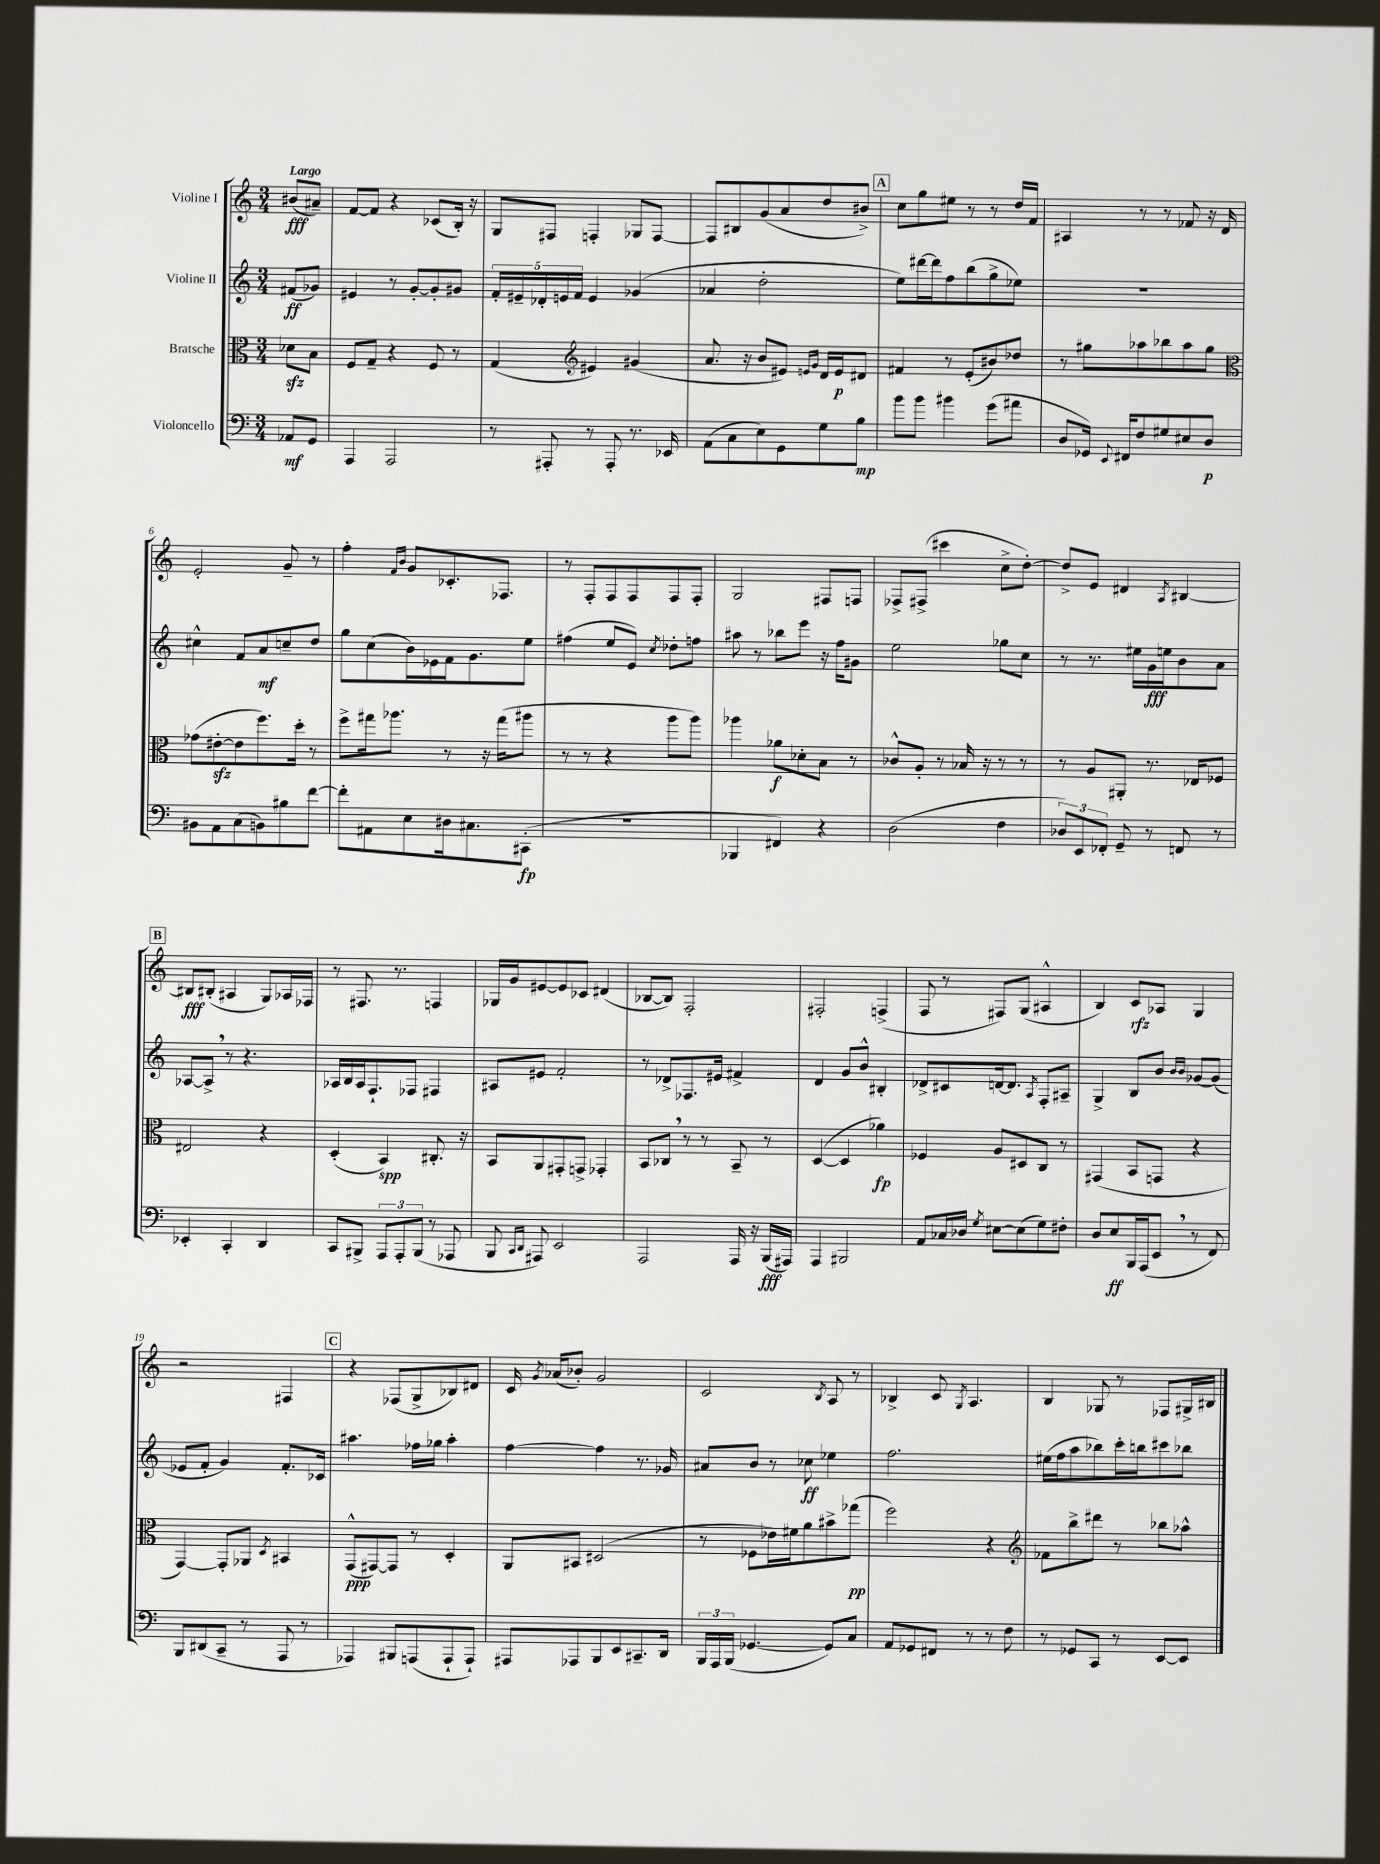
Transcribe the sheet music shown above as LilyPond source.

<<
\new StaffGroup <<
\new Staff = "s0" \with { instrumentName = "Violine I" } {
    \clef treble \key c \major \numericTimeSignature \time 3/4 \partial 4 \tempo "Largo"
    \autoBeamOff bis'8[\fff( ais'8]--) |
    f'8[~ f'8] r4 ces'8[( b16]-.) r16 |
    g8[ fis8] f4-. ges8[ f8]~ |
    f8[ bis8 g'8( a'8 d''8 bis'8]->) |
    \mark \markup { \box "A" } c''8[ g''8 eis''8] r8 r8 d''16[ f'16] |
    ais4 r8 r8 fes'8 r16 d'16 |
    e'2-. g'8-- r8 |
    f''4-. \grace { f'16[ b'16] } g'8[ ces'8.-. fes8.] |
    r8 f8[-. f8 f8 f8 f8]-. |
    g2 fis8[ f8] |
    fes8[-> fis8]->( cis'''4 c''8[-> d''8]~-.) |
    d''8[-> e'8] dis'4 \acciaccatura { a8 } bis4~ |
    \mark \markup { \box "B" } bis8[\fff bis8]-.( ais4 g8[) aes16 fes16] |
    r8 fis8. r8. f4 |
    ges16[ g'16 eis'8~ eis'8 ces'8] dis'4( |
    bes8[~ bes8]) f2-. |
    fis2-. f4->( |
    f8 r8 fis8[) g8]( ais4-^ |
    b4) c'8[\rfz aes8] g4 |
    r2 fis4 |
    \mark \markup { \box "C" } r4 fes8[( g8-> bes8) dis'8] |
    c'16 \acciaccatura { g'8 } aes'16[( bes'8]-.) g'2 |
    c'2 \acciaccatura { b8 } a8 r8 |
    bes4-> c'8 \acciaccatura { g8 } a4. |
    b4 ges8 r8 fes8[ gis16-> bis16] \bar "|." |
}
\new Staff = "s1" \with { instrumentName = "Violine II" } {
    \clef treble \key c \major \numericTimeSignature \time 3/4 \partial 4
    \autoBeamOff fis'8[\ff( ges'8]) |
    eis'4 r8 g'8[~-. g'8-. gis'8] |
    \tuplet 5/4 { f'16[-. eis'16-- des'16-. e'16 f'16] } e'4 ges'4( |
    aes'4 d''2-. |
    \mark \markup { \box "A" } e''8[) dis'''16~ dis'''16 f''8 b''8( g''8-> ees''8]) |
    R2. |
    cis''4-^ f'8[ a'8\mf c''8-- d''8] |
    g''8[ c''8( b'16) ees'16 f'16 g'8. e''8] |
    fis''4( e''8[ e'8]) \acciaccatura { c''8 } des''8[-. f''8] |
    ais''8 r8 bes''8[ e'''8] r16 f''16[ gis'8] |
    e''2 ges''8[ c''8] |
    r8 r8. eis''16[ g'16\fff e''16 b'8 a'8] |
    \mark \markup { \box "B" } aes8[~ aes8]-> \breathe r8 r4. |
    aes16[ b16 aes16 f8.-! fes8] fis4 |
    ais8[ eis'8] f'2-. |
    r8 des'8[-> fes8. eis'16] fis'4-> |
    d'4 g'8[ b'8]-^ bis4-. |
    des'8[-> cis'8 d'16~ d'8.] \acciaccatura { a8 } f8[-. ais8]-- |
    g4-> b8[ b'8] \grace { b'16[ b'16] } ges'8[~ ges'8]( |
    ees'8[ f'8]-. g'4) f'8.[-. ces'16] |
    \mark \markup { \box "C" } ais''4. fes''16[ ges''16] ais''4-. |
    f''4~ f''4 r8. ges'16 |
    ais'8[ b'8] r8 ces''8\ff ees''4 |
    f''2. |
    eis''16[( f''16 a''8 bes''8) c'''16-. b''16 cis'''8 bes''8] \bar "|." |
}
\new Staff = "s2" \with { instrumentName = "Bratsche" } {
    \clef alto \key c \major \numericTimeSignature \time 3/4 \partial 4
    \autoBeamOff des'8[\sfz b8] |
    f8[ g8]-- r4 f8 r8 |
    g4( \clef treble eis'4) gis'4( |
    a'8. r16 b'8[ eis'8]) \grace { e'16[ g'16] } d'16[ e'16\p dis'8] |
    \mark \markup { \box "A" } fis'4 r8 e'8[-.( bis'8) des''8] |
    r8 gis''8[ aes''8 bes''8 aes''8 gis''8] |
    \clef alto ges'8[( eis'8~-.\sfz eis'8 f''8.) d''16]-. r8 |
    f''8[-> gis''16 aes''8.] r8 r16 gis''16[( ais''8] |
    r8 r8 r4 a''8[ a''8]) |
    aes''4 aes'8[\f des'8-. b8] r8 |
    ces'8[-^ a8]-. r8 bes16 r16 r8 r8 |
    r8 a8[ ais,8]-. r8. ees16[ fes8] |
    \mark \markup { \box "B" } eis2 r4 |
    d4-.( b,4\spp) cis8.-. r16 |
    b,8[ a,8 gis,8-. g,8]-> ges,4-. |
    b,8[ ces8] \breathe r8 r8 b,8-- r8 |
    d4~( d4 aes'4\fp) |
    fes4 a8[ dis8 c8] r8 |
    gis,4( b,8[ g,8] r4 |
    g,4~) g,8[-. aes,8] \acciaccatura { d8 } bis,4 |
    \mark \markup { \box "C" } g,8[-^\ppp( gis,8~) gis,8] r8 d4-. |
    a,8[ bis,8] dis2( |
    r8 fes8[ ees'16) fis'16 a'8 bis'8-> ges''8]\pp( |
    f''2) r4 |
    \clef treble fes'8[ b''8-> dis'''8] r8 bes''8[ aes''8]-^ \bar "|." |
}
\new Staff = "s3" \with { instrumentName = "Violoncello" } {
    \clef bass \key c \major \numericTimeSignature \time 3/4 \partial 4
    \autoBeamOff aes,8[\mf g,8] |
    a,,4 a,,2 |
    r8 ais,,8-. r8 ais,,8-. r8. ees,16 |
    a,8[( c8 e8) g,8 g8 b8]\mp |
    \mark \markup { \box "A" } b'8[ b'8] bis'4 g'8[( ais'8] |
    d8[ ges,16]) \appoggiatura { e,8 } fis,16[ f8 gis8 eis8 d8]\p |
    bis,8[ a,8 c8( b,8) bis8 f'8]~ |
    f'8[-. ais,8 e8 dis16 cis8. cis,8]-.\fp( |
    R2. |
    bes,,4 fis,4) r4 |
    d2( f4 |
    \tuplet 3/2 { des8[) e,8 fes,8]-. } g,8-- r8 f,8 r8 |
    \mark \markup { \box "B" } ees,4-. c,4-. d,4 |
    c,8[ bis,,8]-> \tuplet 3/2 { a,,8[ a,,8-. bis,,8]( } r8 aes,,8 |
    b,,8 \grace { c,16[ d,16] } ais,,8) e,2 |
    a,,2 a,,16 r16 b,,16[\fff( ais,,16]) |
    a,,4 bis,,2 |
    a,8[ ces16 des16] \acciaccatura { g8 } eis8[~ eis8( g8) fis8]-. |
    d8[ e8\ff b,,16 a,,16( e,8] \breathe r8 f,8) |
    b,,8[ dis,8( c,8]-- r8 a,,8 r8 |
    \mark \markup { \box "C" } aes,,4) bis,,8[ a,,8( a,,8-! a,,8]-!) |
    ais,,8[ aes,,8 b,,8 e,8 cis,8.-- d,16] |
    \tuplet 3/2 { b,,16[ a,,16 b,,16]( } ges,4.~ ges,8[) c8] |
    a,8[ ges,8 fis,8] r8 r8 f8 |
    r8 ges,8[ c,8] r8 e,8[~ e,8] \bar "|." |
}
>>
>>
